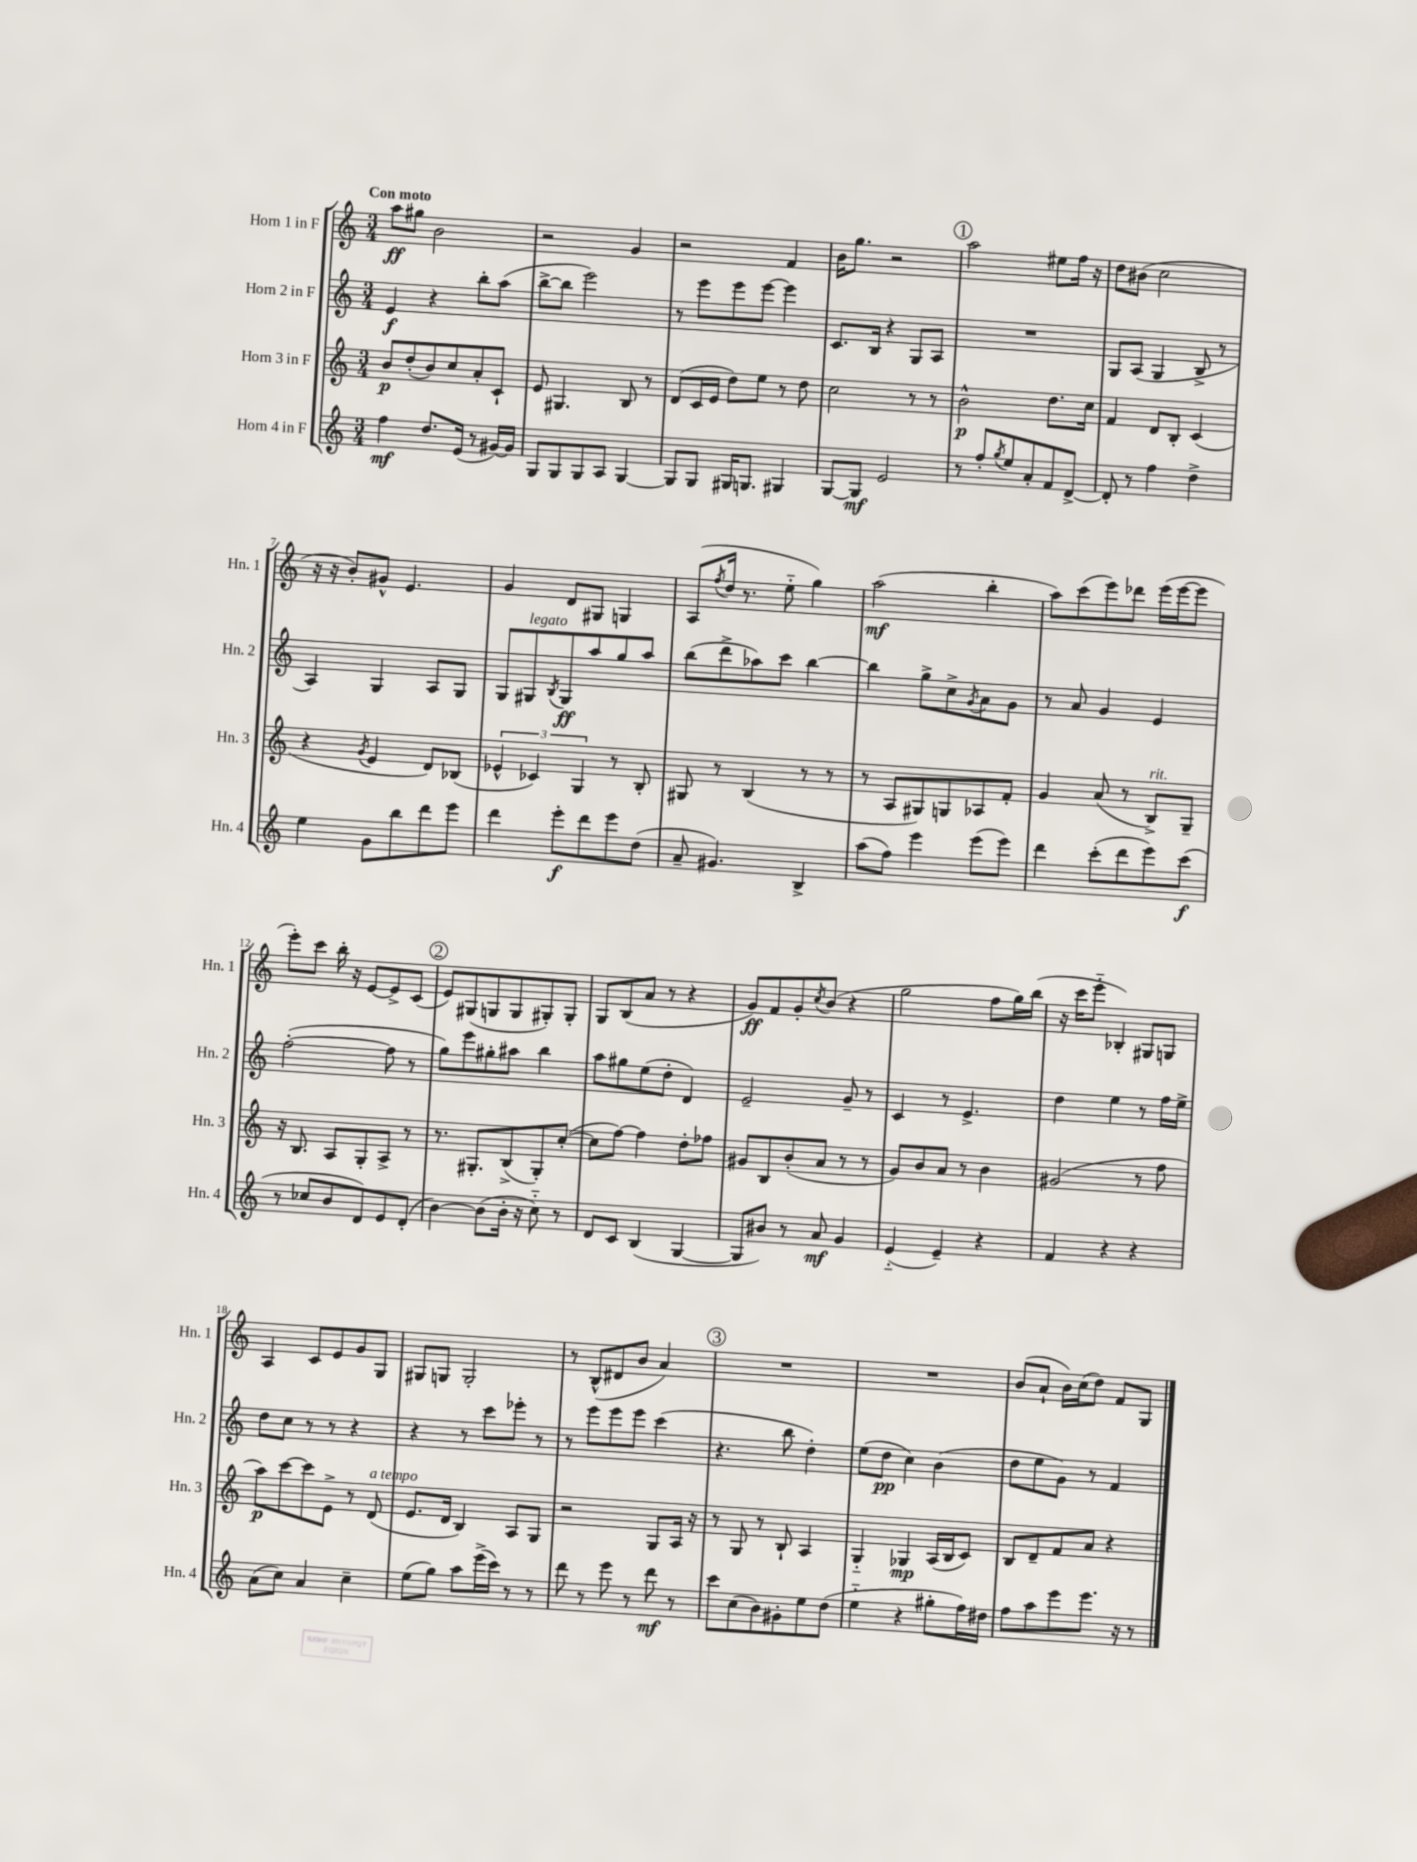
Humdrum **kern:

**kern	**dynam	**kern	**dynam	**kern	**dynam	**kern	**dynam
*part4	*part4	*part3	*part3	*part2	*part2	*part1	*part1
*staff4	*staff4	*staff3	*staff3	*staff2	*staff2	*staff1	*staff1
*I"Horn 4 in F	*	*I"Horn 3 in F	*	*I"Horn 2 in F	*	*I"Horn 1 in F	*
*I'Hn. 4	*	*I'Hn. 3	*	*I'Hn. 2	*	*I'Hn. 1	*
*clefG2	*	*clefG2	*	*clefG2	*	*clefG2	*
*k[]	*	*k[]	*	*k[]	*	*k[]	*
*M3/4	*	*M3/4	*	*M3/4	*	*M3/4	*
=1	=1	=1	=1	=1	=1	=1	=1
!	!	!	!	!	!	!LO:TX:a:B:t=Con moto	!
4ff\	mf	8b/L	p	4e/	f	8aa\L	ff
.	.	(8dd'/	.	.	.	8gg#X\J	.
8.dd/L	.	8b/)	.	4r	.	2b\	.
.	.	8cc/	.	.	.	.	.
(16e/Jk	.	.	.	.	.	.	.
8r	.	8a'/	.	8bb'\L	.	.	.
[16g#X/LL)	.	8c`/J	.	(8aa\J	.	.	.
16g#/JJ]	.	.	.	.	.	.	.
=2	=2	=2	=2	=2	=2	=2	=2
8G/L	.	8e/	.	[8bb^\L	.	2r	.
8G/	.	4.G#X/	.	8bb\J]	.	.	.
8G/	.	.	.	2eee\)	.	.	.
8A/J	.	.	.	.	.	.	.
[4G/	.	8B/	.	.	.	4g/	.
.	.	8r	.	.	.	.	.
=3	=3	=3	=3	=3	=3	=3	=3
8G/L]	.	(8d/L	.	8r	.	2r	.
8G/J	.	16c/L	.	8eee\L	.	.	.
.	.	16e/JJ	.	.	.	.	.
16G#X/KL	.	8dd\L)	.	8eee\	.	.	.
8.Gn/J	.	.	.	.	.	.	.
.	.	8ee\J	.	[8eee\J	.	.	.
4G#X/	.	8r	.	4eee\]	.	4f/	.
.	.	8dd\	.	.	.	.	.
=4	=4	=4	=4	=4	=4	=4	=4
[8G/L	.	2cc\	.	8.c/L	.	16b\KL	.
.	.	.	.	.	.	8.gg\J	.
8G/J]	mf	.	.	.	.	.	.
.	.	.	.	16B/Jk	.	.	.
2e/	.	.	.	4r	.	2r	.
.	.	8r	.	8G/L	.	.	.
.	.	8r	.	8A/J	.	.	.
!!LO:REH:place=s1:t=1
=5	=5	=5	=5	=5	=5	=5	=5
8r	.	2b^^\	p	2.r	.	2aa\	.
8ff'/L	.	.	.	.	.	.	.
8qgg/	.	.	.	.	.	.	.
8ee/	.	.	.	.	.	.	.
8a'/	.	.	.	.	.	.	.
8f/	.	8.dd\L	.	.	.	8ee#X\L	.
[8d^/J	.	.	.	.	.	16ff\Jk	.
.	.	16cc\Jk	.	.	.	16r	.
=6	=6	=6	=6	=6	=6	=6	=6
8d'/]	.	4f/	.	8G/L	.	8dd\L	.
8r	.	.	.	(8A/J	.	(8b#X\J	.
4ff\	.	8d/L	.	4G/	.	2cc\	.
.	.	8B'/J	.	.	.	.	.
4dd^\	.	(4c/	.	8B^/	.	.	.
.	.	.	.	8r	.	.	.
!!LO:LB:g=z
=7	=7	=7	=7	=7	=7	=7	=7
4ee\	.	4r	.	4A/)	.	16r	.
.	.	.	.	.	.	16r	.
.	.	.	.	.	.	8b'/L)	.
.	.	8qg/	.	.	.	.	.
8g\L	.	4e/	.	4G/	.	8g#X^^/J	.
8bb\	.	.	.	.	.	4.e/	.
8ddd\	.	8d/L)	.	8A/L	.	.	.
8eee\J	.	(8B-X/J	.	8G/J	.	.	.
=8	=8	=8	=8	=8	=8	=8	=8
4ddd\	.	6e-X^^/	.	8G/L	.	4g/	.
!	!	!	!	!LO:TX:a:i:t=legato	!	!	!
.	.	.	.	8G#X/	.	.	.
.	.	6c-X/)	.	.	.	.	.
.	.	.	.	8qB/	.	.	.
8eee'\L	f	.	.	8G#/	ff	8d/L	.
.	.	6G/	.	.	.	.	.
8ddd\	.	.	.	8aa/	.	8G#X/J	.
8eee\	.	8r	.	8gg/	.	4Gn/	.
(8dd\J	.	8B'/	.	8aa/J	.	.	.
=9	=9	=9	=9	=9	=9	=9	=9
8a~/	.	8G#X/	.	(8bb\L	.	(8A/L	.
.	.	.	.	.	.	8qff/	.
4.g#X/)	.	8r	.	8ddd^\	.	16dd/Jk	.
.	.	.	.	.	.	8.r	.
.	.	(4B/	.	8aa-X\)	.	.	.
.	.	.	.	8ccc\J	.	8ee\	.
4B^/	.	8r	.	[4bb\	.	4gg\)	.
.	.	8r	.	.	.	.	.
=10	=10	=10	=10	=10	=10	=10	=10
(8aa\L	.	8r	.	4bb\]	.	(2aa\	mf
8ff\J)	.	8A/L	.	.	.	.	.
4eee\	.	8G#X/)	.	8gg^\L	.	.	.
.	.	8Gn/	.	8cc^\	.	.	.
.	.	.	.	8qg/	.	.	.
(8eee\L	.	8A-X/	.	8a\	.	4bb'\	.
8eee\J)	.	8f'/J	.	8g\J	.	.	.
=11	=11	=11	=11	=11	=11	=11	=11
4ddd\	.	4g/	.	8r	.	8aa\L)	.
.	.	.	.	8a/	.	(8ccc\	.
(8ccc'\L	.	(8a/	.	4g/	.	8eee\)	.
8ddd\	.	8r	.	.	.	8ddd-X\J	.
!	!	!LO:TX:a:i:t=rit.	!	!	!	!	!
8eee\)	.	8B^/L)	.	4e/	.	(16eee\LL	.
.	.	.	.	.	.	[16eee\J	.
(8ccc\J	f	8G~/J	.	.	.	8eee\J]	.
!!LO:LB:g=z
=12	=12	=12	=12	=12	=12	=12	=12
8r	.	16r	.	([2ff'\	.	8eee'\L)	.
.	.	8.B/	.	.	.	.	.
8cc-X/L	.	.	.	.	.	8ccc\J	.
8b/	.	8A/L	.	.	.	16bb'\	.
.	.	.	.	.	.	16r	.
8d/)	.	8G'/	.	.	.	[8e/L	.
8e/	.	8A^/J	.	8ff\]	.	8e^/]	.
(8d'/J	.	8r	.	8r	.	(8c/J	.
!!LO:REH:place=s1:t=2
=13	=13	=13	=13	=13	=13	=13	=13
[4b\)	.	8.r	.	8gg\L)	.	8e/L)	.
.	.	.	.	8eee\	.	(8G#X/	.
.	.	8.G#X'/L	.	.	.	.	.
(8b\L]	.	.	.	8gg#X'\	.	8Gn/	.
16b'\Jk	.	(8B^/	.	8aa#X\J	.	8G/	.
16r	.	.	.	.	.	.	.
8cc\)	.	8G#'/)	.	4bb\	.	8G#X'/)	.
8r	.	([8cc'/J	.	.	.	8G#'/J	.
=14	=14	=14	=14	=14	=14	=14	=14
8d/L	.	8cc\L]	.	8aa\L	.	8G/L	.
8c/J	.	[8ff\J)	.	8gg#X\	.	(8B/	.
(4B/	.	4ff\]	.	(8ee\	.	8a/J	.
.	.	.	.	8dd'\J	.	8r	.
[4G/	.	8dd'\L	.	4d/)	.	4r	.
.	.	8ff-X\J	.	.	.	.	.
=15	=15	=15	=15	=15	=15	=15	=15
8G/L]	.	8g#X/L	.	2e~/	.	8g/L)	ff
8b#X/J)	.	8B/	.	.	.	8f/	.
8r	.	(8b'/	.	.	.	8g'/	.
.	.	.	.	.	.	8qcc/	.
8a/	mf	8a/J	.	.	.	(8b/J	.
4g/	.	8r	.	8g~/	.	4r	.
.	.	8r	.	8r	.	.	.
=16	=16	=16	=16	=16	=16	=16	=16
(4e/	.	8g/L)	.	4c/	.	2gg\	.
.	.	8b/	.	.	.	.	.
4e~/)	.	8a/J	.	8r	.	.	.
.	.	8r	.	4.e^/	.	.	.
4r	.	4b\	.	.	.	8ff\L	.
.	.	.	.	.	.	16gg\L)	.
.	.	.	.	.	.	(16bb\JJ	.
=17	=17	=17	=17	=17	=17	=17	=17
4f/	.	(2g#X/	.	4dd\	.	16r	.
.	.	.	.	.	.	16ccc\KL	.
.	.	.	.	.	.	8eee\J	.
4r	.	.	.	4ee\	.	4B-X'/)	.
4r	.	8r	.	8r	.	8G#X/L	.
.	.	8ff\	.	16ff\LL	.	8Gn/J	.
.	.	.	.	16ee^\JJ	.	.	.
!!LO:LB:g=z
=18	=18	=18	=18	=18	=18	=18	=18
(8a\L	.	8aa\L)	p	8dd\L	.	4A/	.
8cc\J)	.	[8ccc\	.	8cc\J	.	.	.
4a/	.	8ccc\]	.	8r	.	8c/L	.
.	.	8e^\J	.	8r	.	8e/	.
4cc~\	.	8r	.	4r	.	8g/	.
!	!	!LO:TX:a:i:t=a tempo	!	!	!	!	!
.	.	(8d/	.	.	.	8G/J	.
=19	=19	=19	=19	=19	=19	=19	=19
(8ee\L	.	8.e/L	.	4r	.	8G#X/L	.
8gg\J)	.	.	.	.	.	8Gn/J	.
.	.	16d/Jk	.	.	.	.	.
8aa\L	.	4B/)	.	8r	.	2G'/	.
(16eee^\L	.	.	.	8ccc\L	.	.	.
16ccc\JJ)	.	.	.	.	.	.	.
8r	.	8A/L	.	8eee-X'\J	.	.	.
8r	.	8G/J	.	8r	.	.	.
=20	=20	=20	=20	=20	=20	=20	=20
8ddd\	.	2r	.	8r	.	8r	.
8r	.	.	.	8eee\L	.	(8B^^/L	.
8eee\	.	.	.	8eee\	.	8d#X/	.
8r	.	.	.	8eee\J	.	8b/J	.
8ddd\	mf	8G/L	.	(4ccc\	.	4a/)	.
8r	.	16A/Jk	.	.	.	.	.
.	.	16r	.	.	.	.	.
!!LO:REH:place=s1:t=3
=21	=21	=21	=21	=21	=21	=21	=21
8ccc\L	.	8r	.	4.r	.	2.r	.
(8cc\	.	8G/	.	.	.	.	.
8b\)	.	8r	.	.	.	.	.
8g#X'\	.	8B`/	.	8bb\	.	.	.
8ee\	.	4A/	.	4dd'\)	.	.	.
(8dd\J	.	.	.	.	.	.	.
=22	=22	=22	=22	=22	=22	=22	=22
4ee\	.	4G/	.	(8ee\L	.	2.r	.
.	.	.	.	8dd\J	pp	.	.
4r	.	4G-X/	mp	4cc\)	.	.	.
8gg#X'\L	.	(16A/LL	.	(4b\	.	.	.
.	.	16B/J	.	.	.	.	.
16ff\L)	.	8c/J)	.	.	.	.	.
16dd#X\JJ	.	.	.	.	.	.	.
=23	=23	=23	=23	=23	=23	=23	=23
8ff\L	.	8B/L	.	8dd\L	.	(8b/L	.
8aa\	.	8d~/	.	8ee\	.	8a`/J	.
8eee\	.	8f/	.	8g\J)	.	16b\LL)	.
.	.	.	.	.	.	(16cc\J	.
8.eee\J	.	8a/J	.	8r	.	8dd\J)	.
.	.	4r	.	4f/	.	8f/L	.
16r	.	.	.	.	.	.	.
8r	.	.	.	.	.	8G/J	.
==	==	==	==	==	==	==	==
*-	*-	*-	*-	*-	*-	*-	*-
